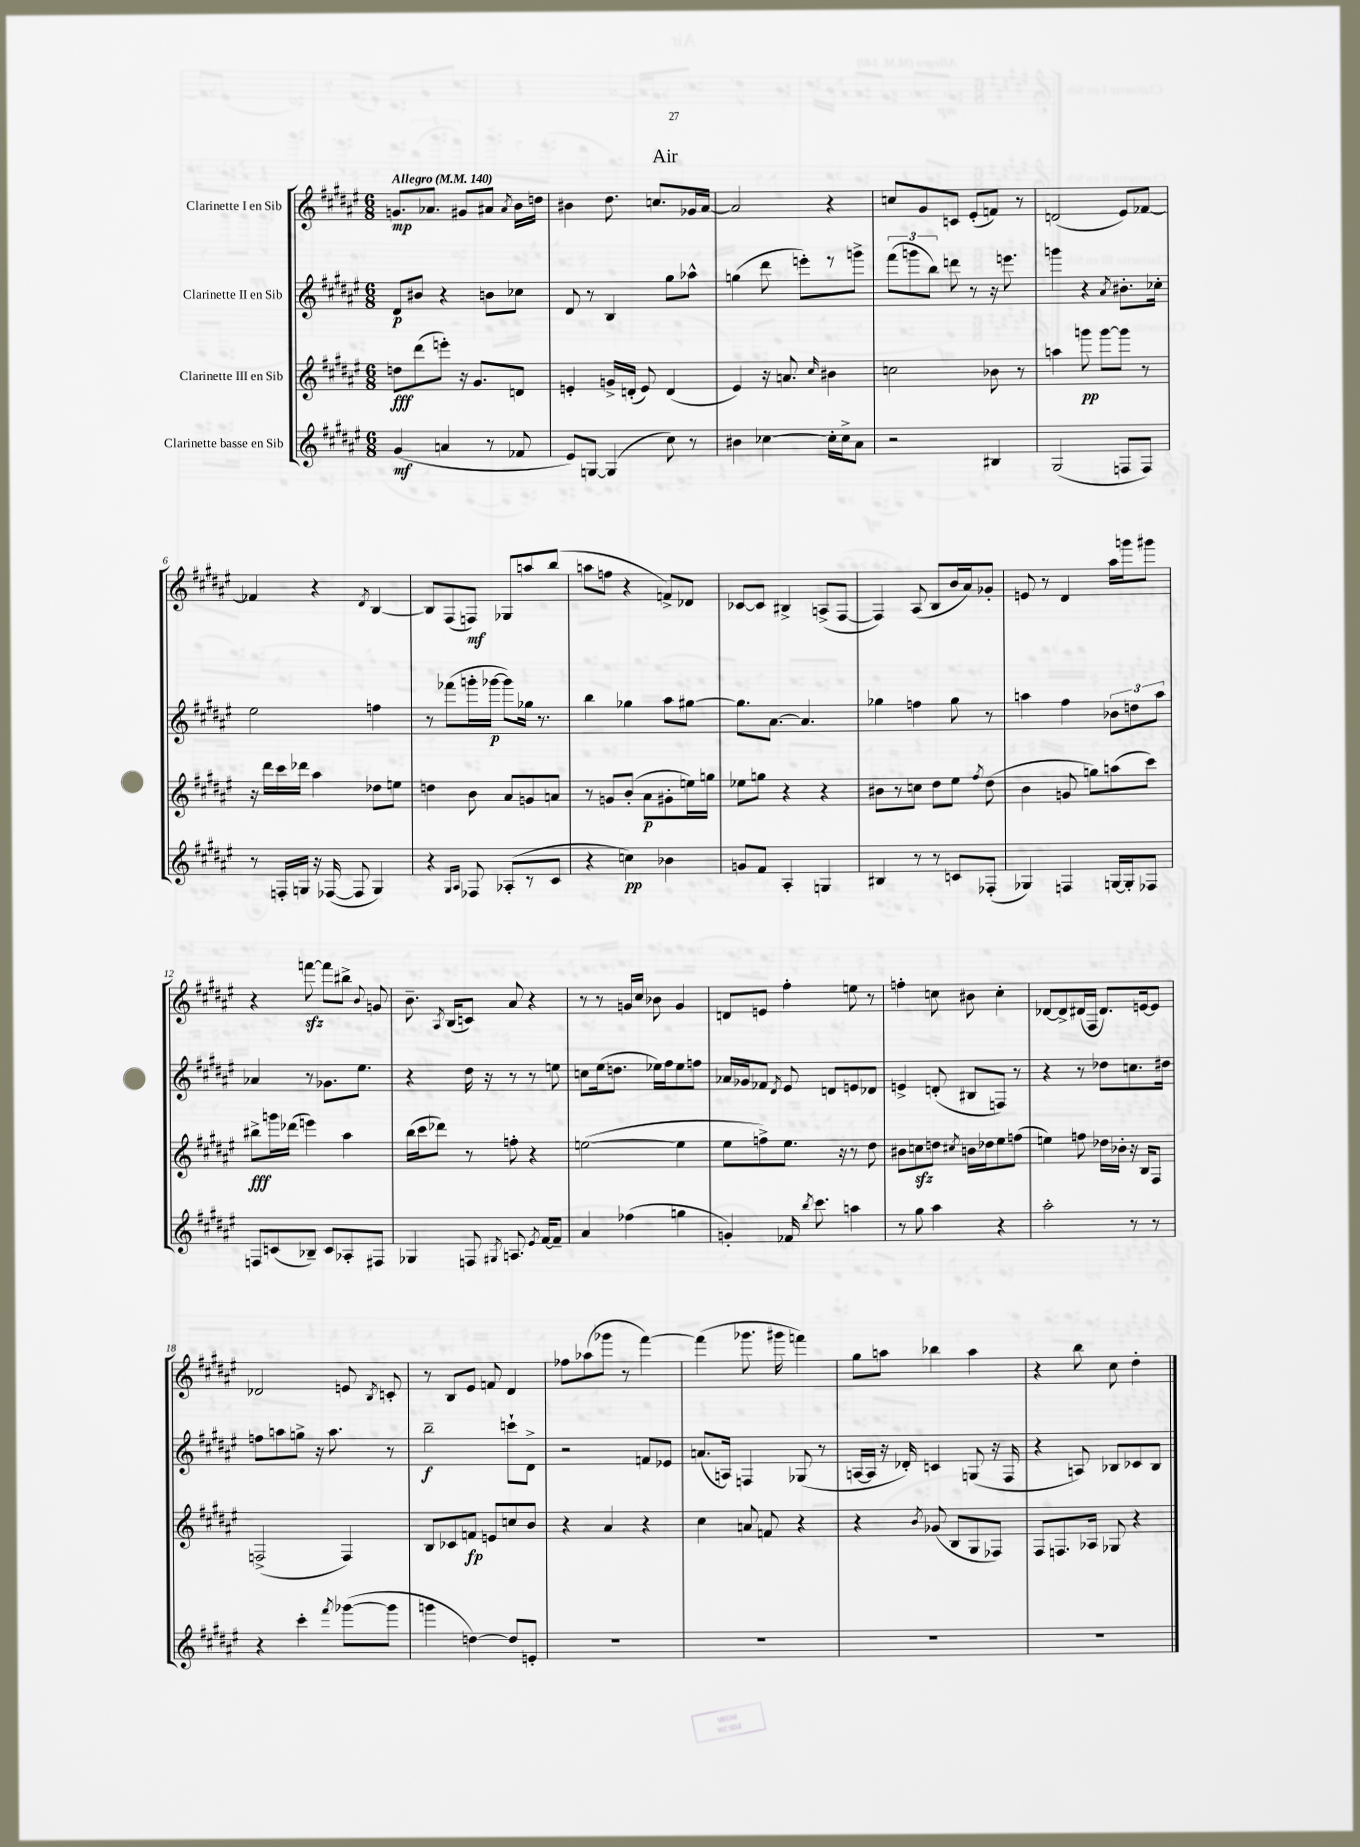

**kern	**dynam	**kern	**dynam	**kern	**dynam	**kern	**dynam
*part4	*part4	*part3	*part3	*part2	*part2	*part1	*part1
*staff4	*staff4	*staff3	*staff3	*staff2	*staff2	*staff1	*staff1
*I"Clarinette basse en Sib	*	*I"Clarinette III en Sib	*	*I"Clarinette II en Sib	*	*I"Clarinette I en Sib	*
*clefG2	*	*clefG2	*	*clefG2	*	*clefG2	*
*k[f#c#g#d#a#e#]	*	*k[f#c#g#d#a#e#]	*	*k[f#c#g#d#a#e#]	*	*k[f#c#g#d#a#e#]	*
*M6/8	*	*M6/8	*	*M6/8	*	*M6/8	*
*MM140	*	*MM140	*	*MM140	*	*MM140	*
=1	=1	=1	=1	=1	=1	=1	=1
!	!	!	!	!	!	!LO:TX:a:B:t=Allegro	!
(4g#/	mf	8ddn\L	fff	8d#/L	p	8.gn/L	mp
.	.	(8ddd#\	.	8b#X/J	.	.	.
.	.	.	.	.	.	8.a-X/J	.
4an/	.	8eeen'\J)	.	4r	.	.	.
.	.	16r	.	.	.	8g#X/L	.
.	.	8.g#/L	.	.	.	.	.
8r	.	.	.	8bn\L	.	8a#X/J	.
.	.	.	.	.	.	8qa#/	.
8f-X/	.	8dn/J	.	8cc-X\J	.	16b\LL	.
.	.	.	.	.	.	16ddn\JJ	.
=2	=2	=2	=2	=2	=2	=2	=2
8e#/L)	.	4en'/	.	8d#/	.	4b#X\	.
[8Gn/J	.	.	.	8r	.	.	.
(4G/]	.	16gn^/LL	.	4B/	.	8.dd#\	.
.	.	(16dn'/JJ	.	.	.	.	.
.	.	8e/)	.	.	.	.	.
.	.	.	.	.	.	8.ccn/L	.
8cc#\)	.	(4d/	.	8gg#\L	.	.	.
8r	.	.	.	8aa-X^^\J	.	16g-X/L	.
.	.	.	.	.	.	[16a#/JJ	.
=3	=3	=3	=3	=3	=3	=3	=3
4b#X\	.	4e#/)	.	(4ggn\	.	2a#/]	.
[4cc-X\	.	16r	.	8ddd#\	.	.	.
.	.	8.an/	.	.	.	.	.
.	.	.	.	8eeen'\L)	.	.	.
.	.	16qqcc#/	.	.	.	.	.
16cc-'\LL]	.	4b#X\	.	8r	.	4r	.
16cc-^\J	.	.	.	.	.	.	.
8a#\J	.	.	.	8gggn^\J	.	.	.
=4	=4	=4	=4	=4	=4	=4	=4
2r	.	2ccn\	.	(12fff#\L	.	8ccn/L	.
.	.	.	.	12gggn\	.	.	.
.	.	.	.	.	.	8g#/	.
.	.	.	.	12bb\J)	.	.	.
.	.	.	.	8dddn\	.	8cn/J	.
.	.	.	.	8r	.	(8e#'/L	.
4B#X/	.	8b-X\	.	16r	.	8fn/J)	.
.	.	.	.	8.eeen\	.	.	.
.	.	8r	.	.	.	8r	.
=5	=5	=5	=5	=5	=5	=5	=5
(2G#/	.	4aan\	.	4gggn\	.	(2dn/	.
.	.	8gggn\	pp	4r	.	.	.
.	.	[8ggg\L	.	.	.	.	.
.	.	.	.	8qa#/	.	.	.
8Fn/L	.	8ggg\J]	.	8.b#X'\L	.	8e#/L)	.
8F/J)	.	8r	.	.	.	[8f-X/J	.
.	.	.	.	16cc-X'\Jk	.	.	.
!!LO:LB:g=z
=6	=6	=6	=6	=6	=6	=6	=6
8r	.	16r	.	2ee#\	.	4f-X/]	.
.	.	16ddd#\LL	.	.	.	.	.
16Fn'/LL	.	16ccc#\	.	.	.	.	.
16Gn/JJ	.	16ddd-X\JJ	.	.	.	.	.
16r	.	4aa#\	.	.	.	4r	.
([16F-X/	.	.	.	.	.	.	.
8F-/]	.	.	.	.	.	.	.
.	.	.	.	.	.	8qd#/	.
4G/)	.	8dd-X\L	.	4ffn\	.	[4B/	.
.	.	8een\J	.	.	.	.	.
=7	=7	=7	=7	=7	=7	=7	=7
4r	.	4ddn\	.	8r	.	8B/L]	.
.	.	.	.	(8fff-X\L	.	(8F#/	.
16qqG#/LL	.	.	.	.	.	.	.
16qqA#/JJ	.	.	.	.	.	.	.
8F-X/	.	8b\	.	16gggn'\L	.	8Fn/J)	mf
.	.	.	.	[16ggg-X\JJ	p	.	.
(8A-X'/L	.	8a#/L	.	8ggg-\L])	.	8G-X/L	.
8r	.	8gn/	.	16gg-X\Jk	.	8aan/	.
.	.	.	.	8.r	.	.	.
8c#/J	.	8an/J	.	.	.	(8bb/J	.
=8	=8	=8	=8	=8	=8	=8	=8
4r	.	8r	.	4bb\	.	8aan\L	.
.	.	8gn/L	.	.	.	8ffn\J	.
4ccn\)	pp	(8b'/J	.	4gg-X\	.	4r	.
.	.	8a#\L	p	.	.	.	.
4b-X\	.	8g#X'\	.	8aa#\L	.	8fn^/L)	.
.	.	16een\L)	.	[8gg#X\J	.	8d-X/J	.
.	.	16ggn\JJ	.	.	.	.	.
=9	=9	=9	=9	=9	=9	=9	=9
8gn/L	.	8ee-X\L	.	8.gg#\L]	.	[8c-X/L	.
8f#/J	.	8ggn\J	.	.	.	8c-/J]	.
.	.	.	.	[8.a#\J	.	.	.
4A#'/	.	4r	.	.	.	4B#X^/	.
.	.	.	.	4.a#/]	.	.	.
4Gn/	.	4r	.	.	.	(8An^/L	.
.	.	.	.	.	.	[8F#/J	.
=10	=10	=10	=10	=10	=10	=10	=10
4B#X/	.	8b#X\L	.	4gg-X\	.	4F#/])	.
.	.	8r	.	.	.	.	.
8r	.	8ccn\J	.	4ffn\	.	(8A#/	.
8r	.	8dd#\L	.	.	.	8B/L	.
8cn/L	.	8ee#\J	.	8gg-\	.	16b/L	.
.	.	.	.	.	.	16a#/J)	.
.	.	8qff#/	.	.	.	.	.
(8F-X'/J	.	(8dd#\	.	8r	.	8g-X'/J	.
=11	=11	=11	=11	=11	=11	=11	=11
4G-X/)	.	4b\	.	4aan\	.	8en/	.
.	.	.	.	.	.	8r	.
4Fn/	.	8gn/	.	4ff#\	.	4d#/	.
.	.	8ggn\L)	.	.	.	.	.
[16Gn/LL	.	(8aan\	.	12b-X\L	.	16aa#\LL	.
16G'/J]	.	.	.	.	.	16gggn\J	.
.	.	.	.	12ddn\	.	.	.
8F-X/J	.	8ccc#\J)	.	.	.	8ggg#X\J	.
.	.	.	.	12aa\J	.	.	.
!!LO:LB:g=z
=12	=12	=12	=12	=12	=12	=12	=12
8Fn/L	.	8bb#X^\L	fff	4a-X/	.	4r	.
(8cn/	.	16gggn\L	.	.	.	.	.
.	.	(16ddd-X\JJ	.	.	.	.	.
8B-X~/J)	.	4eeen\)	.	8r	.	[8fffnzz\	.
8c/L	.	.	.	8.g-X\L	.	8fff\L]	.
8A-X'/	.	4aa#\	.	.	.	8bb#X^\J	.
.	.	.	.	8.ee#\J	.	.	.
.	.	.	.	.	.	8qqb/	.
8F#X/J	.	.	.	.	.	8gn/	.
=13	=13	=13	=13	=13	=13	=13	=13
4G-X/	.	(16bb\LL	.	4r	.	8.b~\	.
.	.	16ccc#\J	.	.	.	.	.
.	.	8ddd-X\J)	.	.	.	.	.
.	.	.	.	.	.	8qA#/	.
.	.	.	.	.	.	(16B/KL	.
8Fn/	.	8r	.	16dd#\	.	8cn/J)	.
.	.	.	.	16r	.	.	.
8qG#X/	.	.	.	.	.	.	.
8.An/	.	8ffn'\	.	8r	.	8a#/	.
.	.	4r	.	8r	.	4r	.
8qe#/	.	.	.	.	.	.	.
[16f#/KL	.	.	.	.	.	.	.
8f#~/J]	.	.	.	8een\	.	.	.
=14	=14	=14	=14	=14	=14	=14	=14
4a#/	.	([2een\	.	8ccn\L	.	8r	.
.	.	.	.	(16ee#\k	.	8r	.
.	.	.	.	8.ddn\J	.	.	.
(4ff-X\	.	.	.	.	.	16gn/LL	.
.	.	.	.	.	.	16cc#/JJ	.
.	.	.	.	16ee-X\LL)	.	8b-X\	.
.	.	.	.	16ff#\J	.	.	.
4ggn\	.	4ee\]	.	8ee-\	.	4g/	.
.	.	.	.	8ffn\J	.	.	.
=15	=15	=15	=15	=15	=15	=15	=15
4gn'/)	.	8ee#\L	.	16a-X/LL	.	8dn/L	.
.	.	.	.	16g-X/J	.	.	.
.	.	8ffn^\)	.	8f-X/J	.	8en/J	.
.	.	.	.	8qd#/	.	.	.
16f-X/	.	8.ee#\J	.	8e#/	.	4ff#'\	.
8qbb/	.	.	.	.	.	.	.
8.ccc#\	.	.	.	.	.	.	.
.	.	.	.	8dn/L	.	.	.
.	.	16r	.	.	.	.	.
4aan\	.	8r	.	8en/	.	8een\	.
.	.	8dd#\	.	8d-X/J	.	8r	.
=16	=16	=16	=16	=16	=16	=16	=16
8r	.	8b#X\L	.	4en^/	.	4ffn'\	.
8gg#\	.	8ccnzz\	.	.	.	.	.
4aa#\	.	8ddn\J	.	(8dn'/	.	8ccn\	.
.	.	8qcc#X/	.	.	.	.	.
.	.	16bn\LL	.	8B#X/L	.	8b#X\	.
.	.	16dd-X\J	.	.	.	.	.
4r	.	8ee#\	.	8Fn/J)	.	4cc'\	.
.	.	(8ffn\J	.	8r	.	.	.
=17	=17	=17	=17	=17	=17	=17	=17
2aa#'\	.	4een\)	.	4r	.	[8d-X/L	.
.	.	.	.	.	.	8d-^/]	.
.	.	8ffn\	.	8r	.	(16d#X/L	.
.	.	.	.	.	.	16F#/JJ	.
.	.	16dd-X\LL	.	8dd-X\L	.	8.d#/L)	.
.	.	16b-X'\JJ	.	.	.	.	.
8r	.	16r	.	8.ccn\	.	.	.
.	.	16B/KL	.	.	.	[16en/k	.
8r	.	8F#/J	.	.	.	8e/J]	.
.	.	.	.	16dd#X\Jk	.	.	.
!!LO:LB:g=z
=18	=18	=18	=18	=18	=18	=18	=18
4r	.	(2Fn^/	.	8ffn\L	.	2d-X/	.
.	.	.	.	8aan\	.	.	.
4ccc#'\	.	.	.	8ggn^\J	.	.	.
.	.	.	.	16r	.	.	.
.	.	.	.	8.aa\	.	.	.
8qfff#/	.	.	.	.	.	.	.
([8ggg-X\L	.	4F/)	.	.	.	8en/	.
.	.	.	.	.	.	8qB/	.
8ggg-\J]	.	.	.	8r	.	8cn'/	.
=19	=19	=19	=19	=19	=19	=19	=19
4gggn\	.	8B/L	.	2bb~\	f	8r	.
.	.	8c-X/	.	.	.	8B/L	.
[4ddn\)	.	8fn/J	fp	.	.	8e#/J	.
.	.	8en/L	.	.	.	8fn/	.
8dd/L]	.	8ccn/	.	8cccn`\L	.	4d#/	.
8en'/J	.	8b/J	.	8d#^\J	.	.	.
=20	=20	=20	=20	=20	=20	=20	=20
2.r	.	4r	.	2r	.	8ff-X\L	.
.	.	.	.	.	.	(8aa-X\	.
.	.	4a#/	.	.	.	8ggg-X\J	.
.	.	.	.	.	.	8r	.
.	.	4r	.	8fn/L	.	[4fff#\)	.
.	.	.	.	8e-X/J	.	.	.
=21	=21	=21	=21	=21	=21	=21	=21
2.r	.	4cc#\	.	(8.an/L	.	(4fff#\]	.
.	.	.	.	16An/Jk)	.	.	.
.	.	8an/	.	4Fn/	.	8.ggg-X\	.
.	.	8fn/	.	.	.	.	.
.	.	.	.	.	.	16ggg#X\	.
.	.	4r	.	(8G-X/	.	4fffn\)	.
.	.	.	.	8r	.	.	.
=22	=22	=22	=22	=22	=22	=22	=22
2.r	.	4r	.	[16An/LL	.	8gg#\L	.
.	.	.	.	16A/JJ]	.	.	.
.	.	.	.	16r	.	8aan\J	.
.	.	.	.	16d-X'/)	.	.	.
.	.	8qb/	.	.	.	.	.
.	.	(8g-X/	.	4cn/	.	4bb-X\	.
.	.	8B/L	.	.	.	.	.
.	.	8G#/	.	(8Gn/	.	4aa\	.
.	.	8F-X/J)	.	16r	.	.	.
.	.	.	.	16F#/	.	.	.
=23	=23	=23	=23	=23	=23	=23	=23
2.r	.	8F#/L	.	4r	.	4r	.
.	.	8.Fn/	.	.	.	.	.
.	.	.	.	8An/)	.	8bb\	.
.	.	16A-X/Jk	.	.	.	.	.
.	.	8G-X/	.	8B-X/L	.	8cc#\	.
.	.	4r	.	8c-X/	.	4dd#'\	.
.	.	.	.	8B-/J	.	.	.
==	==	==	==	==	==	==	==
*-	*-	*-	*-	*-	*-	*-	*-
